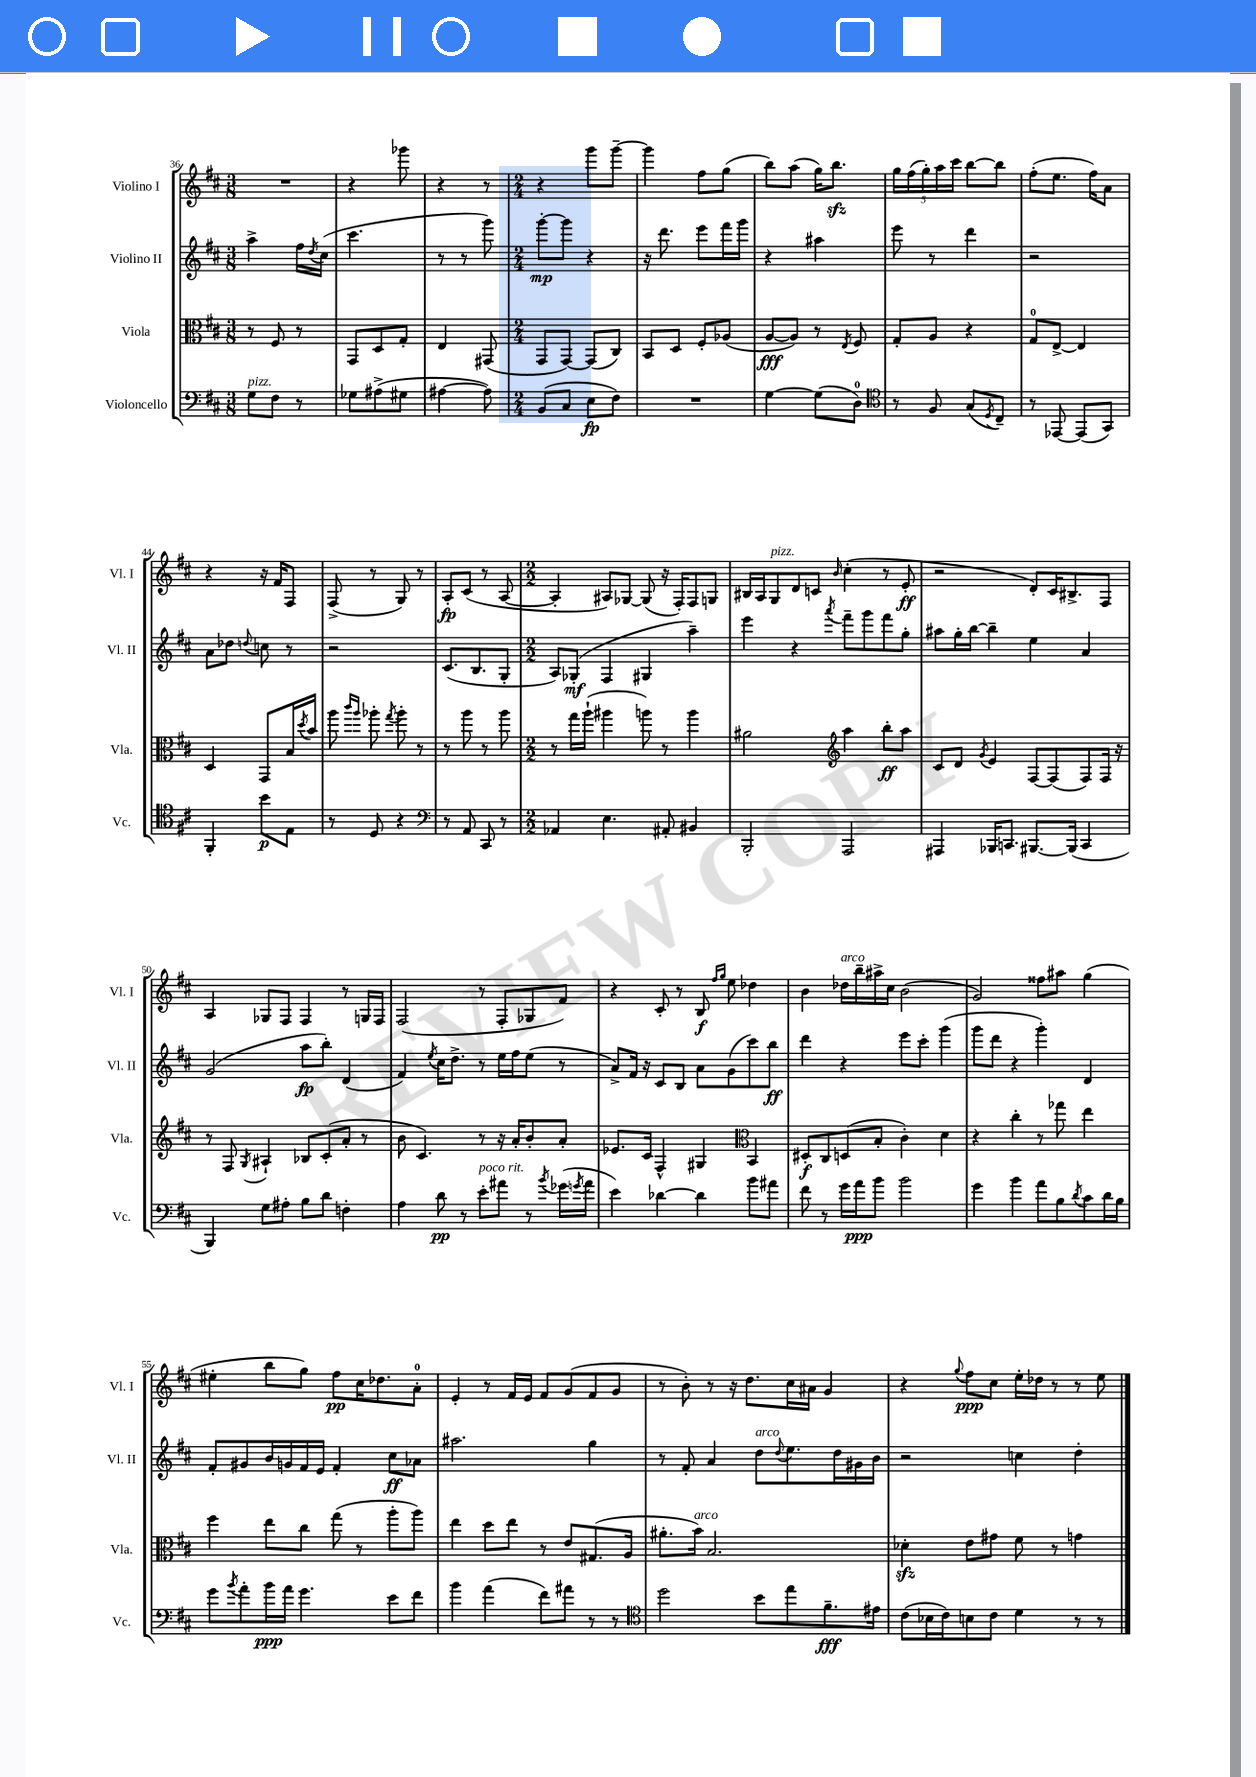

**kern	**kern	**kern	**kern
*staff4	*staff3	*staff2	*staff1
*clefF4	*clefC3	*clefG2	*clefG2
*k[f#c#]	*k[f#c#]	*k[f#c#]	*k[f#c#]
*M3/8	*M3/8	*M3/8	*M3/8
8G	8r	4aa^	4.r
8F#	8F#	.	.
8r	8r	16ff#	.
.	.	8qdd	.
.	.	(16cc#	.
=	=	=	=
8G-	8GG	4.ccc#	4r
(8A#^	8D	.	.
8G#	8G'	.	8ggg-
=	=	=	=
[4A#	4E	8r	4r
.	.	8r	.
8A#])	(8GG#	8ggg)	8r
=	=	=	=
*M2/4	*M2/4	*M2/4	*M2/4
(8BB	8GG	[8ggg'	4r
8C#	[8GG)	8ggg]	.
8E	(8GG]	4r	8ggg
8F#)	8C#)	.	[8ggg~
=	=	=	=
2r	8BB	16r	4ggg]
.	.	8.ddd	.
.	8D	.	.
.	8F#'	8eee	8ff#
.	(8A-	16fff#	(8gg
.	.	16ggg	.
=	=	=	=
[4G	[8A	4r	8bb)
.	8A])	.	(8aa
(8G]	8r	4aa#	16gg)
.	.	.	8.bb
.	8qE	.	.
8D)	8F#	.	.
=	=	=	=
*clefC4	*	*	*
8r	8G'	8eee	20gg
.	.	.	(20ff#
.	.	.	20gg')
8F#	8A	8r	.
.	.	.	20aa
.	.	.	20ccc#
(8G	4r	4ddd	[8bb
8qD	.	.	.
8C#~)	.	.	8bb]
=	=	=	=
8r	8G	2r	(8ff#'
[8EE-	[8E^	.	8.ee
(8EE-]	4E]	.	.
.	.	.	16ff#)
8GG)	.	.	8a
=	=	=	=
4FF#'	4D	8a	4r
.	.	8dd-	.
.	.	8qqdd	.
8b	8GG	8cc	16r
.	.	.	16f#
8E	16B	8r	8F#
.	8qdd	.	.
.	16b	.	.
=	=	=	=
8r	8aa	2r	(8F#^
.	16qqccc#	.	.
.	16qqaa	.	.
8D	8aa-'	.	8r
.	8qgg	.	.
4r	8aa-'	.	8G)
.	8r	.	8r
=	=	=	=
*clefF4	*	*	*
8r	8r	(8.c#	8A'
8AA	8aa	.	(8c#
.	.	8.B	.
8CC#	8r	.	8r
8r	8aa	8G'	[8A
=	=	=	=
*M2/2	*M2/2	*M2/2	*M2/2
4AA-	8r	8A)	4A']
.	16gg	(8G-'	.
.	(16aa`	.	.
4.E	4aa#	4F#	8A#)
.	.	.	[8G-
.	8aa)	4G#	(8G-]
8AA#'	8r	.	16r
.	.	.	16F#')
4BB#	4aa	4aa~)	8F#
.	.	.	8G
=	=	=	=
2BBB'	2a#	4eee	16B#
.	.	.	16A
.	.	.	8G
.	.	4r	8d
.	.	.	8c
*	*clefG2	*	*
.	.	8qaaa	16qqb
2AAA	4aa	8fff#~	(4cc#'
.	.	8ggg	.
.	8bb'	8fff#	8r
.	8aa	8gg'	8e'
=	=	=	=
4AAA#	8c#	8aa#	2r
.	8d	16gg'	.
.	.	[16bb	.
.	8qg	.	.
16BBB-	4e	4bb~]	.
8.CC	.	.	.
[8.BBB#	[8F#	4ee	8d')
.	(8F#]	.	16c#
(16BBB#]	.	.	8.B#^
4CC	8F#)	4a	.
.	16F#	.	8F#
.	16r	.	.
=	=	=	=
4BBB)	8r	(2g	4A
.	8F#	.	.
.	8qG	.	.
8G	4A#`	.	8G-
8A#'	.	.	8F#
8B	8B-	8aa	4F#
8d	(8c#'	8bb')	.
4F'	8a'	(4d	8r
.	8r	.	16G
.	.	.	16F#
=	=	=	=
4A	8b	4f#)	(2F#
.	4.c#)	.	.
.	.	8qee	.
8d	.	16cc#	.
.	.	8.dd^	.
8r	.	.	.
8e'	8r	8r	8r
8a#	16r	16ee	8F#'
.	16a'	16ff#	.
8r	8b'	(8ee	8G-
8qb	.	.	.
(16g-	8a'	8r	8f#)
8qg	.	.	.
16a#	.	.	.
=	=	=	=
4e)	8.e-	8a^)	4r
.	.	16f#	.
.	16c#	16r	.
[4d-	4F#^^	8c#	8c#'
.	.	8B	8r
4d-]	4G#	8a	8B
.	.	.	16qqff#
.	.	.	16qqgg
.	.	(8g	8ee
*	*clefC3	*	*
8b	4BB	8ccc#)	4dd-
8a#	.	8bb	.
=	=	=	=
8f#	8D#'	4ddd	4b
8r	8C#	.	.
16g	(8D	4r	16dd-
16a	.	.	16bb~
8b	8B'	.	16aa#^
.	.	.	16cc#
2b	4c#')	8eee	(2b
.	.	8ccc#'	.
.	4d	(4ggg	.
=	=	=	=
4g	4r	8ggg	2g)
.	.	8ddd	.
4b	4cc#'	4r	.
8a	8r	4ggg')	8ff##
8B	8gg-	.	8aa#
8qd	.	.	.
8c#	4ee	4d	(4gg
16d	.	.	.
16B	.	.	.
=	=	=	=
8g	4ff#	8f#'	4ee#'
8qb	.	.	.
8a'	.	8g#	.
16b	8ee	16b	8bb
16a	.	16g	.
4.g	8cc#	16f#	8gg)
.	.	16e	.
.	(8gg	4f#'	8ff#
.	8r	.	16cc#
.	.	.	8.dd-
8e	8aa'	8cc#	.
8f#	8aa)	8a-	8a'
=	=	=	=
4b	4ee	2.aa#	4e'
(4a	8dd	.	8r
.	8ee	.	16f#
.	.	.	16e
8f#)	8r	.	8f#
8a#	8e	.	(8g
8r	(8.G#	4gg	8f#
8r	.	.	8g
.	16A	.	.
=	=	=	=
*clefC4	*	*	*
2dd	8.a#'	8r	8r
.	.	8f#'	8b')
.	16b)	.	.
.	2.B	4a	8r
.	.	.	16r
.	.	.	8.dd
8b	.	8dd	.
.	.	8qqdd	.
8ee	.	8.ee	16cc#
.	.	.	16a#
8.f#~	.	.	4g
.	.	16dd	.
.	.	16g#	.
16e#	.	16b	.
=	=	=	=
(8c#	4d-'	2r	4r
16B-	.	.	.
16c#)	.	.	.
.	.	.	8qqgg
8B	8e	.	8ff#
8c#	8g#	.	8cc#
4d	8f#	4cc	16ee'
.	.	.	16dd-
.	8r	.	8r
8r	4g	4dd'	8r
8r	.	.	8ee
==	==	==	==
*-	*-	*-	*-
